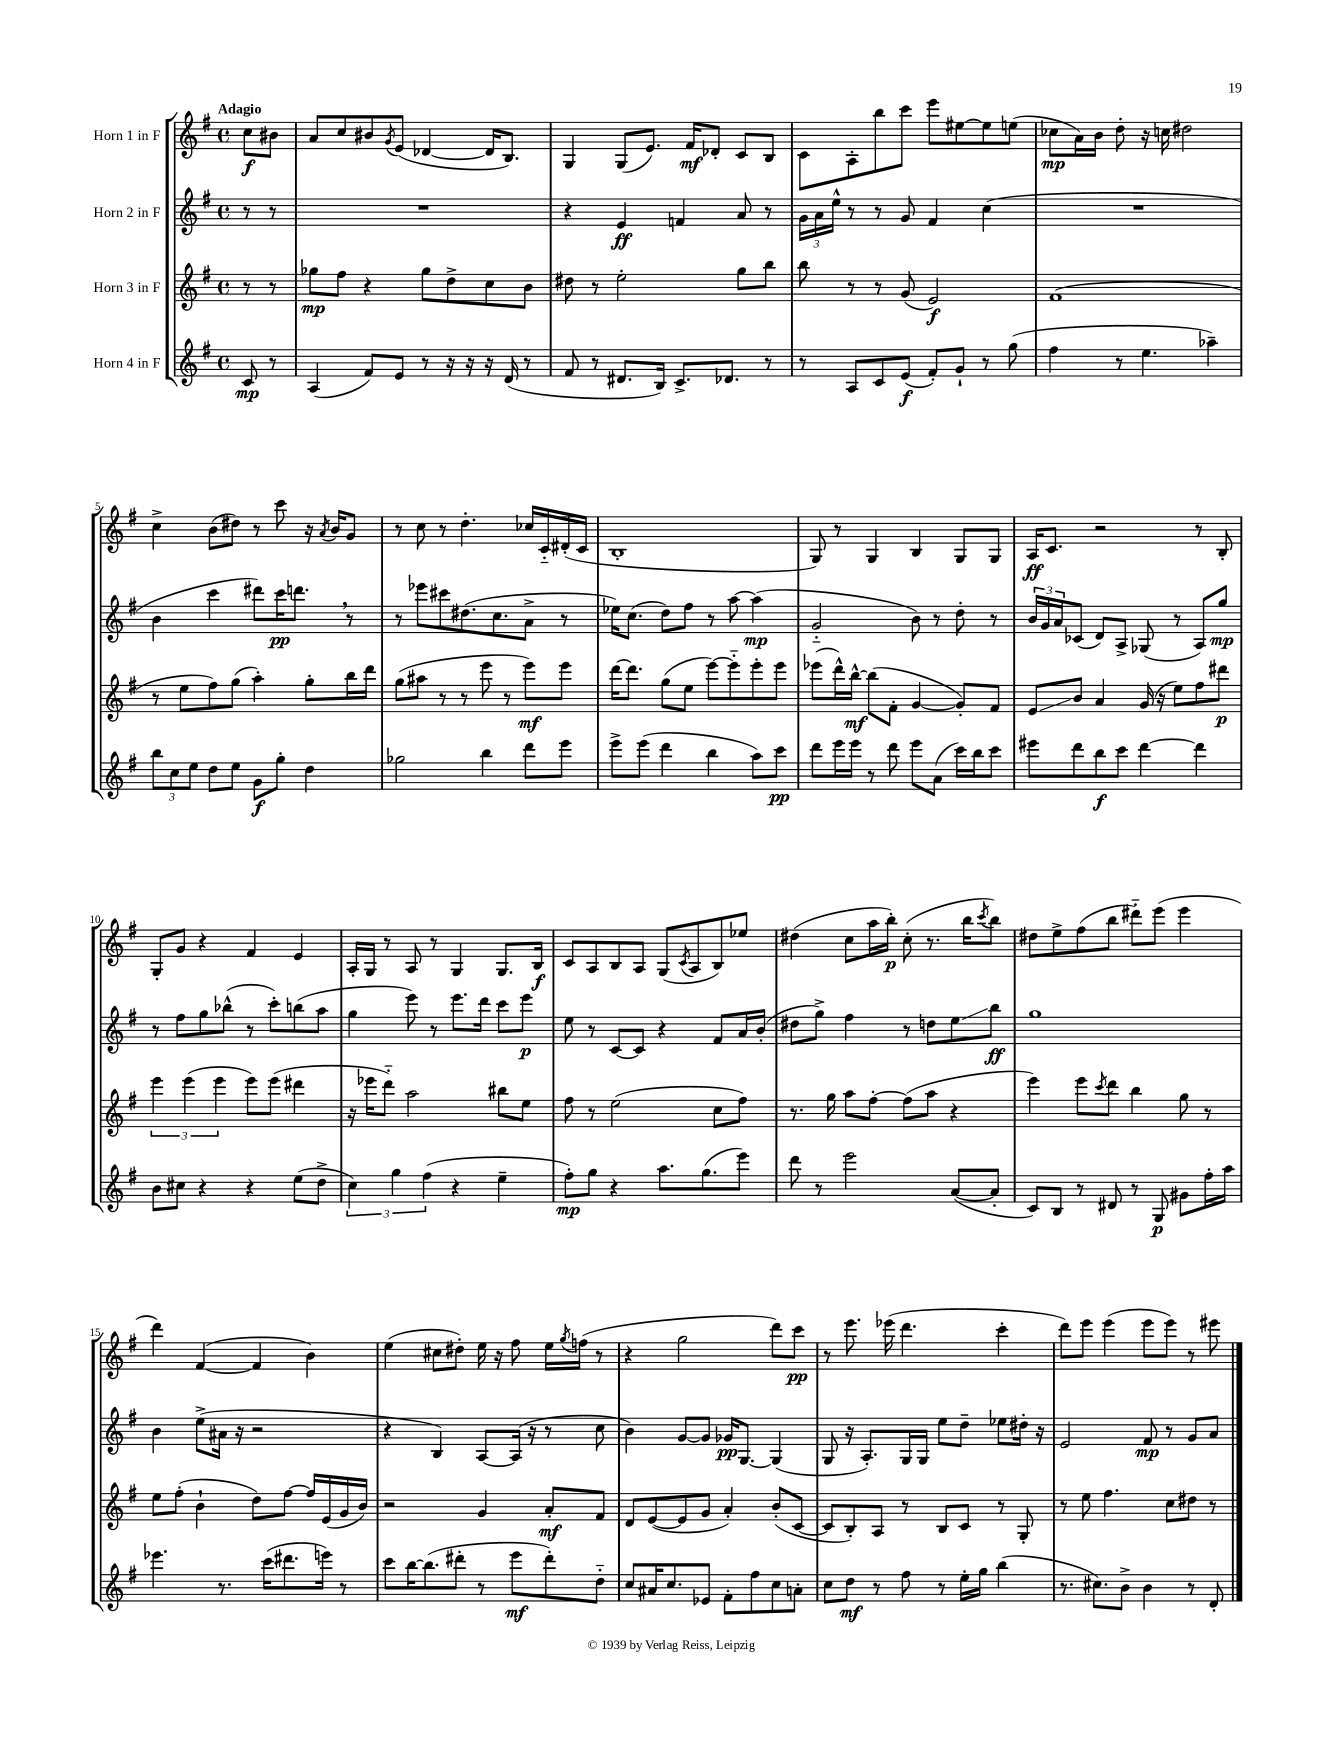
<<
\new StaffGroup <<
\new Staff = "s0" \with { instrumentName = "Horn 1 in F" } {
    \clef treble \key g \major \defaultTimeSignature \time 4/4 \partial 4 \tempo "Adagio"
    c''8\f bis'8 |
    a'8 c''8 bis'8 \acciaccatura { g'8 } e'8( des'4~ des'16 b8.) |
    g4 g8( e'8.) fis'16\mf des'8-. c'8 b8 |
    c'8 a8-. b''8 c'''8 e'''8 eis''8~ eis''8 e''8( |
    ces''8\mp a'16) b'16 d''8-. r16 c''16 dis''2 |
    c''4-> b'8( dis''8) r8 c'''8 r16 \acciaccatura { a'8 } b'16 g'8 |
    r8 c''8 r8 d''4.-. ces''16 c'16-_ dis'16-.( c'16 |
    b1-. |
    g8) r8 g4 b4 g8 g8 |
    a16\ff c'8. r2 r8 b8-. |
    g8-. g'8 r4 fis'4 e'4 |
    a16-. g16 r8 a8 r8 g4 g8. b16\f |
    c'8 a8 b8 a8 g8( \acciaccatura { c'8 } a8 b8) ees''8 |
    dis''4( c''8 a''16 b''16-.\p) c''8-.( r8. b''16 \acciaccatura { c'''8 } b''8) |
    dis''8 e''8-> fis''8( b''8 dis'''8-_) e'''8( e'''4 |
    d'''4) fis'4~( fis'4 b'4) |
    e''4( cis''8 dis''8-.) e''16 r16 fis''8 e''16 \acciaccatura { g''8 } f''16( r8 |
    r4 g''2 d'''8) c'''8\pp |
    r8 e'''8. ees'''16( d'''4. c'''4-. |
    d'''8) e'''8 e'''4( e'''8 e'''8) r8 eis'''8 \bar "|." |
}
\new Staff = "s1" \with { instrumentName = "Horn 2 in F" } {
    \clef treble \key g \major \defaultTimeSignature \time 4/4 \partial 4
    r8 r8 |
    R1 |
    r4 e'4\ff f'4 a'8 r8 |
    \tuplet 3/2 { g'16 a'16 e''16-^ } r8 r8 g'8 fis'4 c''4( |
    R1 |
    b'4 c'''4 dis'''8) c'''16\pp d'''8. \breathe r8 |
    r8 ees'''8 cis'''8 dis''8.( c''8. a'8-> r8 |
    ees''16) c''8.( d''8) fis''8 r8 a''8~ a''4\mp( |
    g'2-_ b'8) r8 d''8-. r8 |
    \tuplet 3/2 { b'16 g'16 a'16 } ces'8( d'8) a8-> ges8( r8 a8) g''8\mp |
    r8 fis''8 g''8 bes''8-^( r8 c'''8-.) b''8( a''8 |
    g''4 e'''8) r8 e'''8. d'''16 c'''8 e'''8\p |
    e''8 r8 c'8~ c'8 r4 fis'8 a'16 b'16-.( |
    dis''8 g''8->) fis''4 r8 d''8 e''8\glissando b''8\ff |
    g''1 |
    b'4 e''8->( ais'16 r16 r2 |
    r4 b4) a8~ a16( r16 r8 c''8 |
    b'4) g'8~ g'8 ges'16\pp g8.~ g4( |
    g8 r16 a8.-.) g16 g16 e''8 d''8-- ees''8 dis''16-. r16 |
    e'2 fis'8\mp r8 g'8 a'8 \bar "|." |
}
\new Staff = "s2" \with { instrumentName = "Horn 3 in F" } {
    \clef treble \key g \major \defaultTimeSignature \time 4/4 \partial 4
    r8 r8 |
    ges''8\mp fis''8 r4 ges''8 d''8-> c''8 b'8 |
    dis''8 r8 e''2-. g''8 b''8 |
    b''8 r8 r8 g'8( e'2\f) |
    fis'1( |
    r8 e''8 fis''8) g''8( a''4-.) g''8-. b''16 d'''16 |
    g''8( ais''8 r8 r8 e'''8 r8 e'''8\mf) e'''8 |
    d'''16~ d'''8. g''8( e''8 e'''8~) e'''8-_ e'''8-. e'''8 |
    ees'''8( d'''16-^) b''16~-^\mf b''8( fis'8-. g'4~ g'8-.) fis'8 |
    e'8\glissando b'8 a'4 g'16( r16 e''8) fis''8 dis'''8\p |
    \tuplet 3/2 { e'''4 e'''4( e'''4 } e'''8) e'''8( dis'''4 |
    r16 ees'''16 d'''8-_) a''2 bis''8 e''8 |
    fis''8 r8 e''2( c''8 fis''8) |
    r8. g''16 a''8 fis''8~-. fis''8( a''8 r4 |
    e'''4) e'''8 \acciaccatura { c'''8 } d'''8 b''4 g''8 r8 |
    e''8 fis''8-.( b'4-! d''8) fis''8~ fis''16 e'16( g'16 b'16) |
    r2 g'4 a'8-.\mf fis'8 |
    d'8 e'8~( e'8 g'8 a'4-.) b'8-.( c'8~ |
    c'8 b8-.) a8 r8 b8 c'8 r8 g8-. |
    r8 e''8 fis''4. c''8 dis''8 r8 \bar "|." |
}
\new Staff = "s3" \with { instrumentName = "Horn 4 in F" } {
    \clef treble \key g \major \defaultTimeSignature \time 4/4 \partial 4
    c'8\mp r8 |
    a4( fis'8) e'8 r8 r16 r16 r16 d'16( r8 |
    fis'8 r8 dis'8. b16) c'8.-> des'8. r8 |
    r8 a8 c'8 e'8\f( fis'8-.) g'8-! r8 g''8( |
    fis''4 r8 e''4. aes''4--) |
    \tuplet 3/2 { b''8 c''8 e''8 } d''8 e''8 g'8\f g''8-. d''4 |
    ges''2 b''4 d'''8 e'''8 |
    e'''8-> e'''8( d'''4 b''4 a''8) c'''8\pp |
    d'''8 e'''16 e'''16 r8 d'''8 e'''8 a'8( c'''16) b''16 c'''8 |
    eis'''8 d'''8 b''8\f c'''8 d'''4~ d'''4 |
    b'8 cis''8 r4 r4 e''8( d''8-> |
    \tuplet 3/2 { c''4) g''4 fis''4( } r4 e''4-- |
    fis''8-.\mp) g''8 r4 a''8. g''8.( e'''8) |
    d'''8 r8 e'''2 a'8~( a'8-. |
    c'8) b8 r8 dis'8 r8 g8\p gis'8 fis''16-. a''16 |
    ees'''4. r8. c'''16( dis'''8. e'''16) r8 |
    c'''8 b''16~ b''8.( dis'''8-. r8 e'''8\mf dis'''8-.) d''8-_ |
    c''8 ais'16 c''8. ees'8 fis'8-. fis''8 c''8 a'8-. |
    c''8 d''8\mf r8 fis''8 r8 e''16-. g''16 b''4( |
    r8. cis''8.) b'8-> b'4 r8 d'8-. \bar "|." |
}
>>
>>
